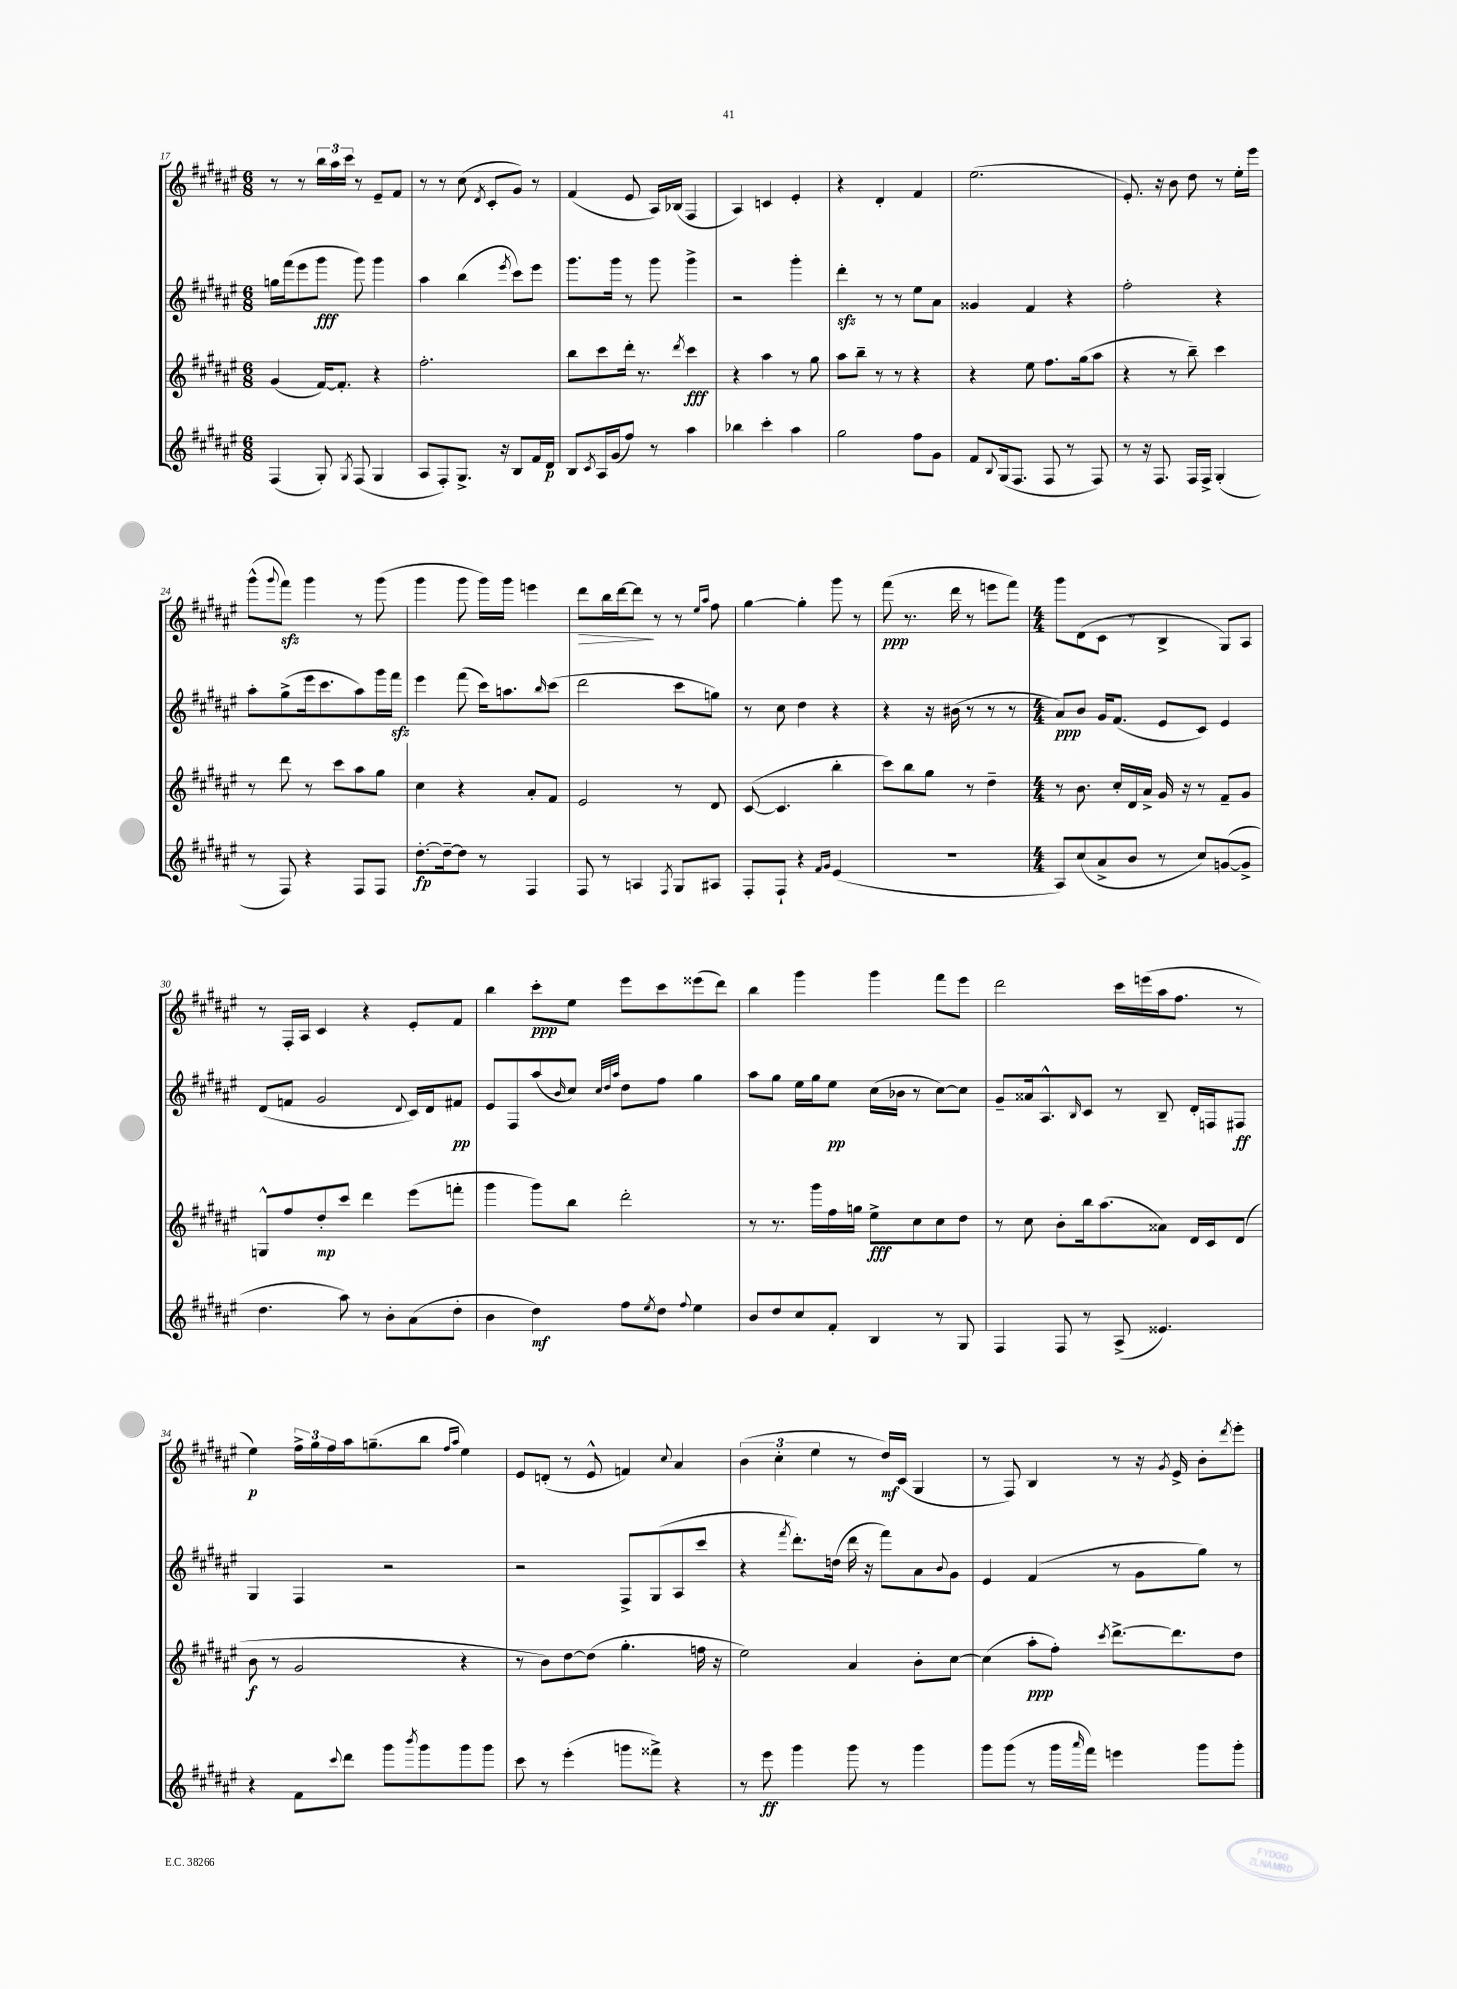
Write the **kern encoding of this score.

**kern	**dynam	**kern	**dynam	**kern	**dynam	**kern	**dynam
*part4	*part4	*part3	*part3	*part2	*part2	*part1	*part1
*staff4	*staff4	*staff3	*staff3	*staff2	*staff2	*staff1	*staff1
*clefG2	*	*clefG2	*	*clefG2	*	*clefG2	*
*k[f#c#g#d#a#e#]	*	*k[f#c#g#d#a#e#]	*	*k[f#c#g#d#a#e#]	*	*k[f#c#g#d#a#e#]	*
*M6/8	*	*M6/8	*	*M6/8	*	*M6/8	*
=17	=17	=17	=17	=17	=17	=17	=17
(4F#/	.	(4g#/	.	16ggn\LL	.	8r	.
.	.	.	.	(16fff#\J	.	.	.
.	.	.	.	8eee#\	.	8r	.
8G#'/)	.	[16f#/KL)	.	8ggg#\J	fff	24bb\LL	.
.	.	.	.	.	.	24aa#\	.
.	.	8.f#'/J]	.	.	.	.	.
.	.	.	.	.	.	24ccc#\JJ	.
8qG#/	.	.	.	.	.	.	.
(8F#/	.	.	.	8ggg#\)	.	8r	.
4G#/	.	4r	.	4ggg#\	.	8e#~/L	.
.	.	.	.	.	.	8f#/J	.
=18	=18	=18	=18	=18	=18	=18	=18
8A#/L	.	2.ff#'\	.	4aa#\	.	8r	.
8F#'/)	.	.	.	.	.	8r	.
8.G#^/J	.	.	.	(4bb\	.	(8cc#\	.
.	.	.	.	.	.	8qd#/	.
.	.	.	.	.	.	8c#'/L	.
16r	.	.	.	.	.	.	.
.	.	.	.	8qeee#/	.	.	.
8B/L	.	.	.	8ccc#\L)	.	8g#/J)	.
16f#/L	.	.	.	8eee#\J	.	8r	.
16d#/JJ	p	.	.	.	.	.	.
=19	=19	=19	=19	=19	=19	=19	=19
8B/L	.	8bb\L	.	8.ggg#\L	.	(4f#/	.
8qc#/	.	.	.	.	.	.	.
16A#/L	.	8ccc#\	.	.	.	.	.
(16g#/J	.	.	.	16ggg#\Jk	.	.	.
8ff#/J)	.	16ddd#'\Jk	.	8r	.	8e#/	.
.	.	8.r	.	.	.	.	.
8r	.	.	.	8ggg#\	.	16A#/LL)	.
.	.	.	.	.	.	(16B-X/JJ	.
.	.	8qddd#/	.	.	.	.	.
4aa#\	.	4ccc#\	fff	4ggg#^\	.	4F#/	.
=20	=20	=20	=20	=20	=20	=20	=20
4bb-X\	.	4r	.	2r	.	4A#/)	.
4ccc#'\	.	4aa#\	.	.	.	4cn/	.
4aa#\	.	8r	.	4ggg#'\	.	4e#'/	.
.	.	8gg#\	.	.	.	.	.
=21	=21	=21	=21	=21	=21	=21	=21
2gg#\	.	8aa#\L	.	4ddd#zz'\	.	4r	.
.	.	8bb~\J	.	.	.	.	.
.	.	8r	.	8r	.	4d#'/	.
.	.	8r	.	8r	.	.	.
8ff#\L	.	4r	.	8ee#\L	.	4f#/	.
8g#\J	.	.	.	8a#\J	.	.	.
=22	=22	=22	=22	=22	=22	=22	=22
8f#/L	.	4r	.	4g##X/	.	(2.ee#\	.
8qqB/	.	.	.	.	.	.	.
(16G#/k	.	.	.	.	.	.	.
8.F#/J	.	.	.	.	.	.	.
.	.	8ee#\	.	4f#/	.	.	.
8F#/	.	8.ff#\L	.	.	.	.	.
8r	.	.	.	4r	.	.	.
.	.	(16gg#\k	.	.	.	.	.
8F#/)	.	8aa#\J	.	.	.	.	.
=23	=23	=23	=23	=23	=23	=23	=23
8r	.	4r	.	2ff#'\	.	8.e#'/)	.
16r	.	.	.	.	.	.	.
8.F#/	.	.	.	.	.	16r	.
.	.	8r	.	.	.	8b\	.
16F#/LL	.	8bb~\)	.	.	.	8dd#\	.
16F#^/JJ	.	.	.	.	.	.	.
(4G#'/	.	4ccc#\	.	4r	.	8r	.
.	.	.	.	.	.	16ee#'\LL	.
.	.	.	.	.	.	16eee#\JJ	.
!!LO:LB:g=z
=24	=24	=24	=24	=24	=24	=24	=24
8r	.	8r	.	8aa#'\L	.	(8ggg#^^\L	.
.	.	.	.	.	.	8qqggg#/	.
8F#/)	.	8ddd#\	.	(8gg#^\	.	8fff#zz\J)	.
4r	.	8r	.	16eee#\k	.	4ggg#\	.
.	.	.	.	8.ccc#\	.	.	.
.	.	8ccc#\L	.	.	.	.	.
8F#/L	.	8aa#\	.	8aa#\)	.	8r	.
8F#/J	.	8gg#\J	.	16ggg#\L	.	(8ggg#\	.
.	.	.	.	16fff#zz\JJ	.	.	.
=25	=25	=25	=25	=25	=25	=25	=25
[8.dd#'\L	fp	4cc#\	.	4eee#\	.	4ggg#\	.
16dd#~\k_	.	.	.	.	.	.	.
8dd#\J]	.	4r	.	(8fff#\	.	8ggg#\	.
8r	.	.	.	16ccc#\KL)	.	16ggg#\LL)	.
.	.	.	.	8.aan\	.	16ggg#\JJ	.
4F#/	.	8a#'/L	.	.	.	4eeen\	.
.	.	.	.	16qqbb/	.	.	.
.	.	8f#/J	.	(8ccc#\J	.	.	.
=26	=26	=26	=26	=26	=26	=26	=26
!	!	!	!	!	!	!	!LO:HP:b
8F#/	.	2e#/	.	2ddd#\	.	8ddd#\L	>
8r	.	.	.	.	.	16bb\L	.
.	.	.	.	.	.	[16ddd#\J	.
4An/	.	.	.	.	.	8ddd#\J]	.
.	.	.	.	.	.	8r	]
8qF#/	.	.	.	.	.	.	.
8G#/L	.	8r	.	8ccc#\L	.	8r	.
.	.	.	.	.	.	16qqee#/LL	.
.	.	.	.	.	.	16qqaa#/JJ	.
8A#X/J	.	8d#/	.	8ggn\J)	.	8ff#\	.
=27	=27	=27	=27	=27	=27	=27	=27
8F#'/L	.	([8c#/	.	8r	.	[4gg#\	.
8F#`/J	.	4.c#/]	.	8cc#\	.	.	.
4r	.	.	.	4dd#\	.	4gg#'\]	.
16qqf#/LL	.	.	.	.	.	.	.
16qqg#/JJ	.	.	.	.	.	.	.
(4e#/	.	4bb'\	.	4r	.	8ggg#\	.
.	.	.	.	.	.	8r	.
=28	=28	=28	=28	=28	=28	=28	=28
2.r	.	8ccc#\L)	.	4r	.	(8fff#\	ppp
.	.	8bb\	.	.	.	8.r	.
.	.	8gg#\J	.	16r	.	.	.
.	.	.	.	(16b#X\	.	16ddd#\	.
.	.	8r	.	8r	.	8r	.
.	.	4dd#~\	.	8r	.	8eeen\L	.
.	.	.	.	8r	.	8fff#\J)	.
=29	=29	=29	=29	=29	=29	=29	=29
*M4/4	*	*M4/4	*	*M4/4	*	*M4/4	*
8A#/L)	.	8r	.	8a#/L)	ppp	8ggg#\L	.
(8cc#/	.	8.b\	.	8b/J	.	(8d#\	.
8a#^/	.	.	.	16g#/KL	.	8c#\J	.
.	.	16cc#'/LL	.	(8.f#/J	.	.	.
8b/J	.	16d#/	.	.	.	8r	.
.	.	16a#^/JJ	.	.	.	.	.
8r	.	16g#/	.	8e#/L	.	4B^/	.
.	.	16r	.	.	.	.	.
8cc#/L)	.	8r	.	8c#/J)	.	.	.
([8gn/	.	8f#~/L	.	4e#/	.	8G#/L)	.
8g^/J]	.	8g#/J	.	.	.	8A#/J	.
!!LO:LB:g=z
=30	=30	=30	=30	=30	=30	=30	=30
4.dd#\	.	8Gn^^/L	.	(8d#/L	.	8r	.
.	.	8ff#/	.	8fn/J	.	16F#'/LL	.
.	.	.	.	.	.	16A#/JJ	.
.	.	8dd#'/	mp	2g#/	.	4c#/	.
8aa#\)	.	8ccc#/J	.	.	.	.	.
8r	.	4ddd#\	.	.	.	4r	.
8b'\L	.	.	.	.	.	.	.
.	.	.	.	8qqd#/	.	.	.
(8a#\	.	(8eee#\L	.	16c#/LL)	.	8e#'/L	.
.	.	.	.	16d#/J	.	.	.
8dd#'\J	.	8fffn'\J	.	8f#X/J	pp	8f#/J	.
=31	=31	=31	=31	=31	=31	=31	=31
4b\	.	4ggg#\	.	8e#/L	.	4bb\	.
.	.	.	.	8F#/	.	.	.
4dd#\)	mf	8ggg#\L)	.	(8aa#/	.	8ccc#'\L	ppp
.	.	.	.	16qqb/	.	.	.
.	.	8bb\J	.	8cc#/J)	.	8ee#\J	.
.	.	.	.	32qqcc#/LLL	.	.	.
.	.	.	.	32qqdd#/	.	.	.
.	.	.	.	32qqaa#/JJJ	.	.	.
8ff#\L	.	2ddd#'\	.	8dd#\L	.	8eee#\L	.
8qee#/	.	.	.	.	.	.	.
8dd#\J	.	.	.	8ff#\J	.	8ccc#\	.
8qqff#/	.	.	.	.	.	.	.
4ee#\	.	.	.	4gg#\	.	(8eee##X\	.
.	.	.	.	.	.	8ddd#\J)	.
=32	=32	=32	=32	=32	=32	=32	=32
8b/L	.	8r	.	8aa#\L	.	4bb\	.
8dd#/	.	8.r	.	8gg#\J	.	.	.
8cc#/	.	.	.	16ee#\LL	.	4ggg#\	.
.	.	16ggg#\LL	.	16gg#\J	.	.	.
8f#'/J	.	16ff#\	.	8ee#\J	pp	.	.
.	.	16ggn\JJ	.	.	.	.	.
4B/	.	8ee#^\L	fff	(16cc#\LL	.	4ggg#\	.
.	.	.	.	16b-X\JJ	.	.	.
.	.	8cc#\	.	8r	.	.	.
8r	.	8cc#\	.	[8cc#\L)	.	8fff#\L	.
8G#/	.	8dd#\J	.	8cc#\J]	.	8eee#\J	.
=33	=33	=33	=33	=33	=33	=33	=33
4F#/	.	8r	.	8g#~/L	.	2ddd#\	.
.	.	8cc#\	.	16a##X/k	.	.	.
.	.	.	.	8.A#^^/	.	.	.
8F#/	.	8b'\L	.	.	.	.	.
.	.	.	.	16qqB/	.	.	.
8r	.	16bb\k	.	8c#/J	.	.	.
.	.	(8.aa#\	.	.	.	.	.
(8A#^/	.	.	.	8r	.	16ccc#\LL	.
.	.	.	.	.	.	(16eeen\	.
4.e##X/)	.	8a##X\J)	.	8B~/	.	16aa#\J	.
.	.	.	.	.	.	8.ff#\J	.
.	.	16d#/LL	.	16d#'/LL	.	.	.
.	.	16c#/J	.	16Fn/J	.	.	.
.	.	(8d#/J	.	8F#X/J	ff	8r	.
!!LO:LB:g=z
=34	=34	=34	=34	=34	=34	=34	=34
4r	.	8b\	f	4G#/	.	4ee#\)	p
.	.	8r	.	.	.	.	.
8f#\L	.	2g#/	.	4F#/	.	24ff#^\LL	.
.	.	.	.	.	.	24gg#\	.
.	.	.	.	.	.	24ff#\	.
8qqccc#/	.	.	.	.	.	.	.
8ddd#\J	.	.	.	.	.	16aa#\J	.
.	.	.	.	.	.	(8.ggn~\	.
8ggg#\L	.	.	.	2r	.	.	.
8qbbb/	.	.	.	.	.	.	.
8ggg#\	.	.	.	.	.	8bb\J	.
.	.	.	.	.	.	16qqff#/LL	.
.	.	.	.	.	.	16qqaa#/JJ	.
8ggg#\	.	4r	.	.	.	4ee#\)	.
8ggg#\J	.	.	.	.	.	.	.
=35	=35	=35	=35	=35	=35	=35	=35
8ccc#\	.	8r	.	2r	.	8e#/L	.
8r	.	8b\L)	.	.	.	(8dn'/J	.
(4eee#'\	.	[8dd#\	.	.	.	8r	.
.	.	(8dd#\J]	.	.	.	8e#^^/	.
8gggn\L	.	4.gg#'\	.	8F#^/L	.	4fn/)	.
8fff##X^\J)	.	.	.	(8G#/	.	.	.
.	.	.	.	.	.	8qqcc#/	.
4r	.	.	.	8A#/	.	4a#/	.
.	.	16ffn\	.	8ccc#/J	.	.	.
.	.	16r	.	.	.	.	.
=36	=36	=36	=36	=36	=36	=36	=36
8r	.	2ee#\)	.	4r	.	(6b\	.
8eee#\	ff	.	.	.	.	.	.
.	.	.	.	.	.	6cc#'\	.
.	.	.	.	8qfff#/	.	.	.
4ggg#\	.	.	.	8.ddd#'\L)	.	.	.
.	.	.	.	.	.	6ee#\	.
.	.	.	.	(16ddn\Jk	.	.	.
8ggg#\	.	4a#/	.	16ddd#\	.	8r	.
.	.	.	.	16r	.	.	.
8r	.	.	.	8fff#\L)	.	16dd#/LL)	mf
.	.	.	.	.	.	(16c#/JJ	.
4ggg#\	.	8b'\L	.	8a#\	.	4G#/	.
.	.	.	.	8qqb/	.	.	.
.	.	[8cc#\J	.	8g#\J	.	.	.
=37	=37	=37	=37	=37	=37	=37	=37
8ggg#\L	.	(4cc#\]	.	4e#/	.	8r	.
(8ggg#\J	.	.	.	.	.	8F#/)	.
8r	.	8aa#'\L	ppp	(4f#/	.	4B/	.
16ggg#\LL	.	8ff#'\J)	.	.	.	.	.
16qqaaa#/	.	.	.	.	.	.	.
16fff#\JJ)	.	.	.	.	.	.	.
.	.	8qccc#/	.	.	.	.	.
4eeen\	.	[8.ddd#^\L	.	8r	.	8r	.
.	.	.	.	8g#\L	.	16r	.
.	.	.	.	.	.	8qg#/	.
.	.	8.ddd#\]	.	.	.	16e#^/	.
8ggg#\L	.	.	.	8gg#\J)	.	8b'\L	.
.	.	.	.	.	.	8qddd#/	.
8ggg#'\J	.	8dd#\J	.	8r	.	8eee#'\J	.
==	==	==	==	==	==	==	==
*-	*-	*-	*-	*-	*-	*-	*-
